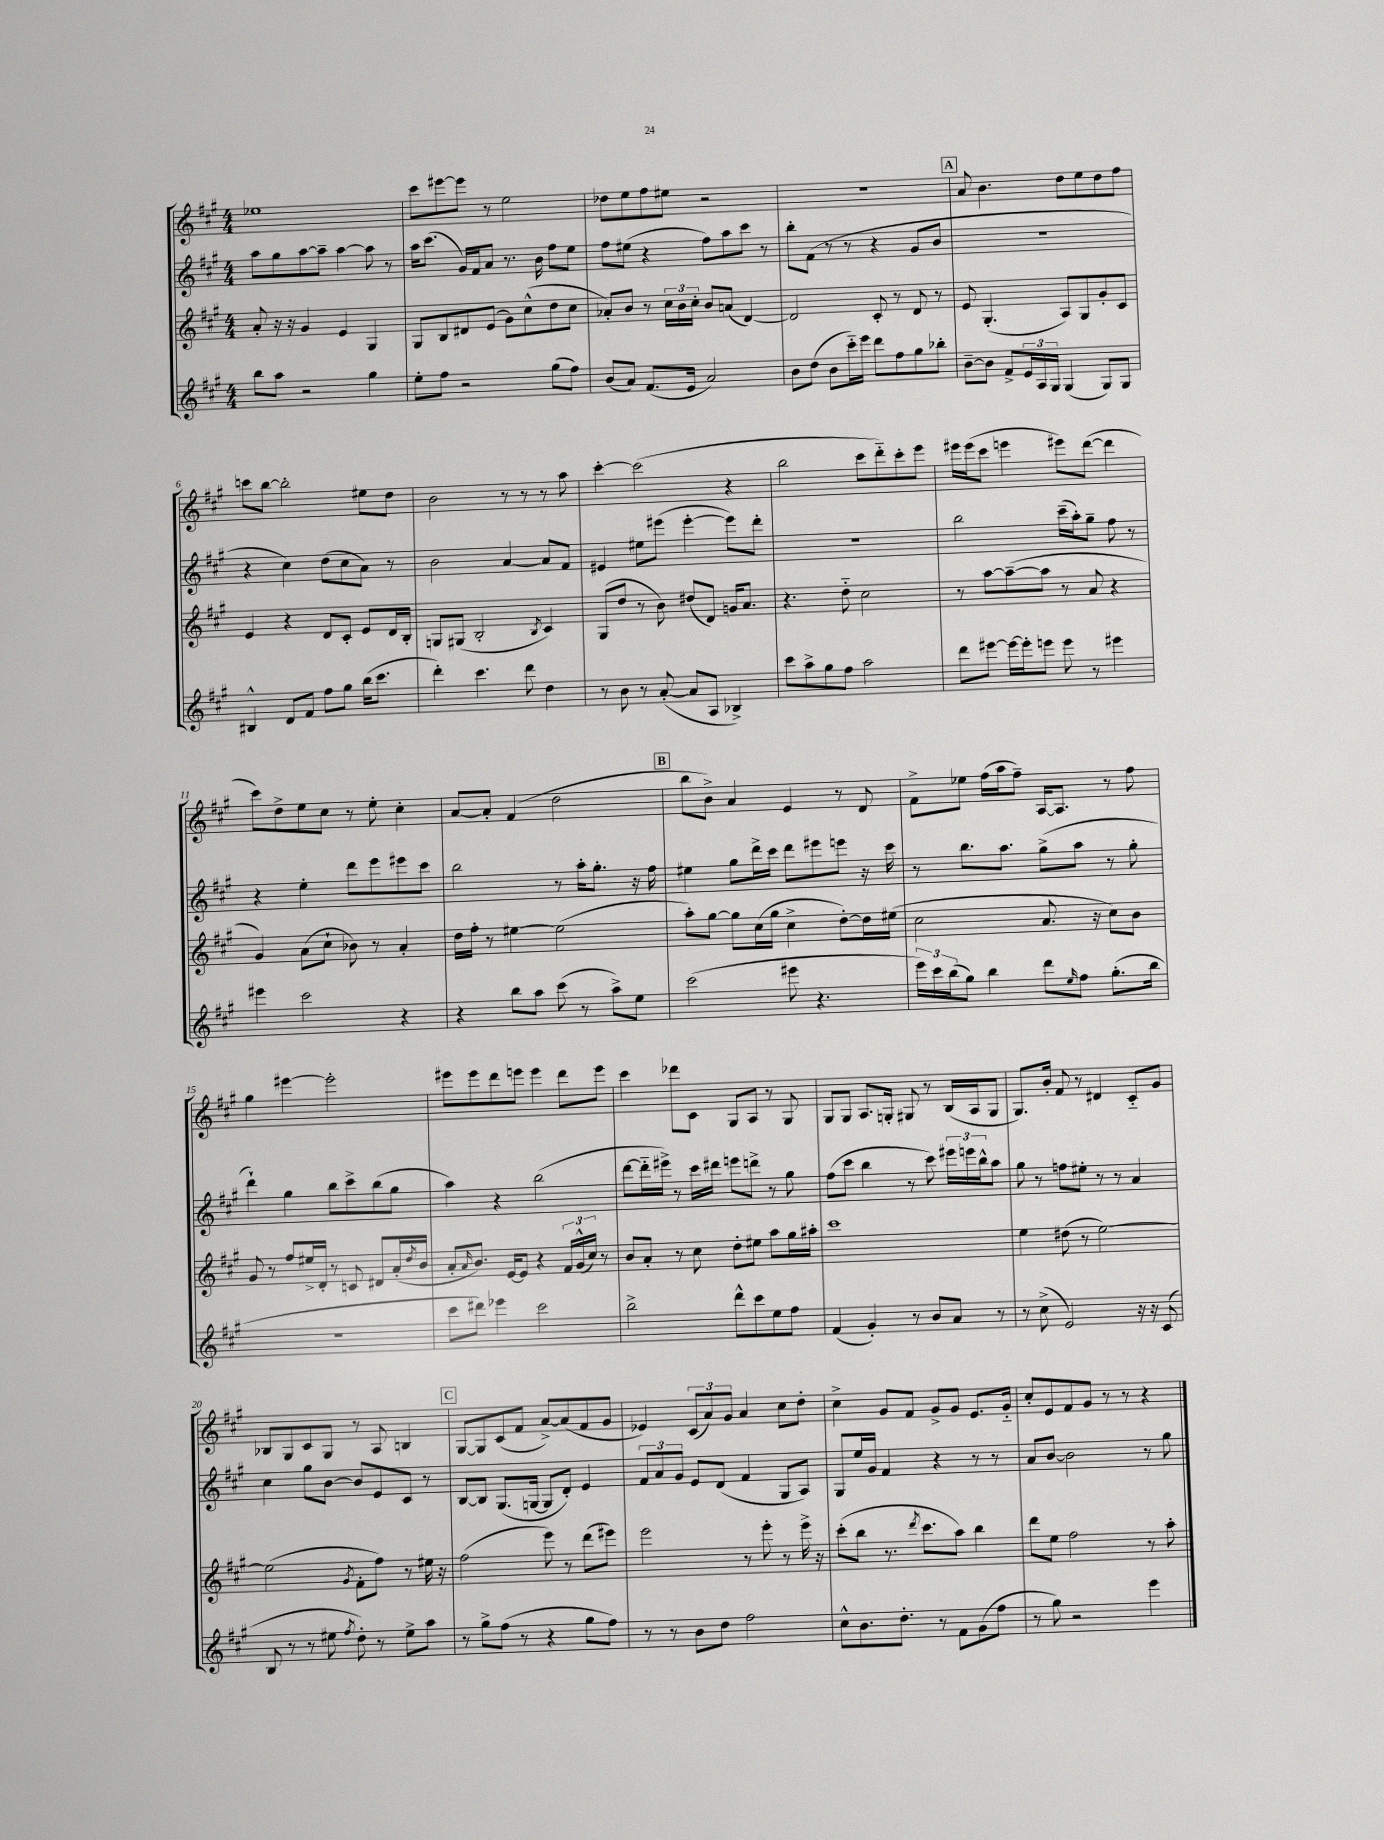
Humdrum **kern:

**kern	**kern	**kern	**kern
*staff4	*staff3	*staff2	*staff1
*clefG2	*clefG2	*clefG2	*clefG2
*k[f#c#g#]	*k[f#c#g#]	*k[f#c#g#]	*k[f#c#g#]
*M4/4	*M4/4	*M4/4	*M4/4
8bb	8a'	8aa	1ee-
8aa	16r	8gg#	.
.	16r	.	.
2r	4g#	[8aa	.
.	.	8aa~]	.
.	4e	[4aa	.
4gg#	4G#	8aa]	.
.	.	8r	.
=	=	=	=
8ee'	8G#	16aa	8ccc#
.	.	(8.ccc#	.
8ff#	8B	.	[8eee#
2r	8d#	16g#)	8eee#]
.	.	16f#	.
.	(8e	8a	8r
.	8g#)	8.r	2ee
.	(8cc#^^	.	.
.	.	16b	.
(8gg#	8dd	8ff#	.
8ff#)	8cc#	8ee	.
=	=	=	=
(8b	8a-')	8ff#	8dd-
8a)	8b	(8ee#	8ee
(8.f#	8r	4r	8ff#
.	24cc#	.	8ee#
.	24b	.	.
16e	.	.	.
.	24cc#'	.	.
2a)	8b	8ff#)	2r
.	(8a	8aa	.
.	[4d)	8ccc#	.
.	.	8r	.
=	=	=	=
8b	2d]	8bb'	1r
(8dd	.	(8f#	.
8b	.	8r	.
16ccc#'~)	.	8r	.
16eee	.	.	.
8ddd	8c#'	4r	.
8ff#	8r	.	.
8gg#	8d	8g#	.
8bb-'	8r	8b	.
=	=	=	=
[8b~	8e	1r	8a
8b]	(4.G#'	.	4.b
8f#^	.	.	.
24e	.	.	.
24A	.	.	.
24G#	.	.	.
(4G#	8A)	.	8dd
.	8G#	.	8ee
8G#)	8g#'	.	8dd
8G#	8c#	.	8ff#
=	=	=	=
4B#^^	4e	4r	8ccc
.	.	.	[8bb
8d	4r	4cc#)	2bb']
8f#	.	.	.
8ff#	8d	(8dd	.
8gg#	8c#'	8cc#	.
(16bb	8e	8a)	8ee#
8.ccc#	.	.	.
.	16d	8r	8dd
.	16B'	.	.
=	=	=	=
4ddd')	8G	2b	2b
.	(8G#	.	.
4.ccc#	2B'	.	.
.	.	[4a	8r
8ddd	.	.	8r
.	8qB	.	.
4dd	4c#)	8a]	8r
.	.	8f#	8aa
=	=	=	=
8r	(8G#	4e#	[4ccc#'
8b	8dd	.	.
8r	8r	8ee#	(2ccc#]
([8a'	8b)	(8eee#	.
8a]	(8dd#	[4eee#'	.
8A	8d)	.	.
4B-^)	16g	8eee#])	4r
.	8.a	.	.
.	.	8ddd'	.
=	=	=	=
8ccc#	4.r	1r	2bb
8aa^	.	.	.
8gg#	.	.	.
8ff#	8dd'~	.	.
2aa	2cc#	.	8ccc#
.	.	.	8ddd'~)
.	.	.	8ccc#'
.	.	.	8eee
=	=	=	=
8ddd	8r	2bb	16eee#
.	.	.	(16eee#
[8eee#	[8aa	.	8ccc#
16eee#_	(8aa~_	.	4eee
16eee#']	.	.	.
8eee	8aa]	.	.
8eee	8r	(16ccc#~	8eee#)
.	.	16aa')	.
8r	8a	8gg#~	([8ddd
4eee#	4r	8ff#	4ddd]
.	.	8r	.
=	=	=	=
4eee#	4g#)	4r	8ccc#)
.	.	.	8dd^
2ccc#	(8a	4ee'	8ee
.	8cc#`	.	8cc#
.	8b-)	8ddd	8r
.	8r	8eee	8ee'
4r	4a'	8eee#	4cc#'
.	.	8ccc#	.
=	=	=	=
4r	16dd	2bb	[8a
.	16ff#'	.	.
.	8r	.	8a']
8bb	[4ee#	.	(4f#
8aa	.	.	.
(8ccc#	(2ee#]	8r	2dd
8r	.	16aa'	.
.	.	8.gg#'	.
8aa^)	.	.	.
8ee	.	16r	.
.	.	16ff#	.
=	=	=	=
(2ccc#	8aa')	4ee#	8bb
.	[8gg#	.	8b^)
.	8gg#]	8gg#	4a
.	(16cc#	16ddd^	.
.	16gg#	16ccc#	.
8eee#	4cc#^	8ddd	4e
4.r	.	8eee#	.
.	[8dd')	8eee	8r
.	16dd]	16r	8d
.	(16ee#	16ccc#	.
=	=	=	=
24eee)	2cc#	8r	8f#^
24ccc#	.	.	.
(24bb	.	.	.
8gg#)	.	8.bb	8ee-
4bb	.	.	(16ff#
.	.	8.aa	16aa
.	.	.	8ff#~)
8ddd	8.a	(8gg#^	[16A
.	.	.	8.A]
16qqee	.	.	.
8ff#	.	8aa	.
.	16r	.	.
(8.gg#'	8cc#)	8r	8r
.	8b	8gg#'	8ff#
16bb	.	.	.
=	=	=	=
1r	8g#	4ddd`)	4gg#
.	8r	.	.
.	8ff#	4gg#	[4eee#
.	16ee#^	.	.
.	16d'	.	.
.	8r	8bb	2eee#']
.	8c	8ccc#^	.
.	8d#	(8bb	.
.	(16a'	8gg#	.
.	8qdd	.	.
.	16b	.	.
=	=	=	=
8ccc#	8a'	4aa)	8eee#
.	16qqa	.	.
8ddd#)	8.b)	.	8eee#
4eee-	.	4r	8ddd
.	[16e	.	.
.	8e]	.	8eee
2ccc#	4r	(2bb	4eee
.	24f#	.	8ddd
.	(24g#^^	.	.
.	24cc#)	.	.
.	8r	.	8eee
=	=	=	=
2bb^	8b	[8ddd	4ccc#
.	8a'	16ddd'~]	.
.	.	16eee#^)	.
.	8r	8r	8ddd-
.	8cc#	16ccc#	8c#
.	.	16ddd#	.
8ddd^^	8dd'	8eee	8G#
8ccc#	8ee#	8ddd^	8A
8ee	8aa	8r	8r
8ff#	16gg#	8gg#	8G#
.	16aa#'	.	.
=	=	=	=
(4f#	1ccc#	(8ff#	8G#
.	.	8ccc#	8G#
4g#')	.	4bb	8.A
.	.	.	16G'
8r	.	8r	8G#
8b	.	8ccc#)	8r
8a	.	24eee#	(16B
.	.	24eee	.
.	.	.	16A
.	.	24bb^^	.
8r	.	8aa	8G#
=	=	=	=
8r	4ee	8gg#	8.G#)
(8cc#^	.	8r	.
.	.	.	16b'
2e)	(8dd#	8ff	8f#
.	8r	8ee#'	8r
.	[2ee)	8r	4d#
.	.	8r	.
16r	.	4a	8c#'~
16r	.	.	.
(8c#	.	.	8g#
=	=	=	=
8B	(2ee]	4cc#	8B-
8r	.	.	8G#
8r	.	8gg#	8c#
8ee#	.	[8b	8G#
8qff#	8qg#	.	.
8dd')	8f#'	8b]	8r
8r	8ff#)	8e	8A
8ee#^	8r	8c#	4B
8aa	16ee#	8r	.
.	16r	.	.
=	=	=	=
8r	(2ff#	[8B	[8G#
8gg#^	.	8B]	8G#]
(8ff#	.	(8.G#	(8c#
8r	.	.	8f#
.	.	[16G	.
4r	8eee)	8G]	[8a^)
.	8r	8d')	(8a]
8gg#	(8ddd	4e	8f#
8ff#)	8eee#)	.	8g#
=	=	=	=
8r	2eee	12f#	4e-)
.	.	12a	.
8r	.	.	.
.	.	12g#	.
8b	.	8e	(12c#
.	.	.	12a)
8dd	.	(8d	.
.	.	.	12g#
2ff#	8r	4f#	4a
.	8eee'	.	.
.	8r	8G#	8cc#
.	16eee^	8A)	8dd'
.	16r	.	.
=	=	=	=
8cc#^^	(8ccc#'	8G#	4cc#^
8.b	8bb	16ee	.
.	.	16g#	.
.	8.r	4f#	8g#
8.dd'	.	.	.
.	.	.	8f#
.	8qddd	.	.
.	8.ccc#	.	.
8r	.	4r	8g#^
8f#	8aa)	.	8g#
(8g#	4bb	8r	8.e
8ff#	.	8r	.
.	.	.	16g#'~
=	=	=	=
8r	8ddd	8a	8cc#'
8gg#)	8ee	[8b	8e
2r	2ff#	2b]	8f#
.	.	.	8g#
.	.	.	8r
.	.	.	8r
4eee	8r	8r	4r
.	8aa'	8gg#	.
==	==	==	==
*-	*-	*-	*-
